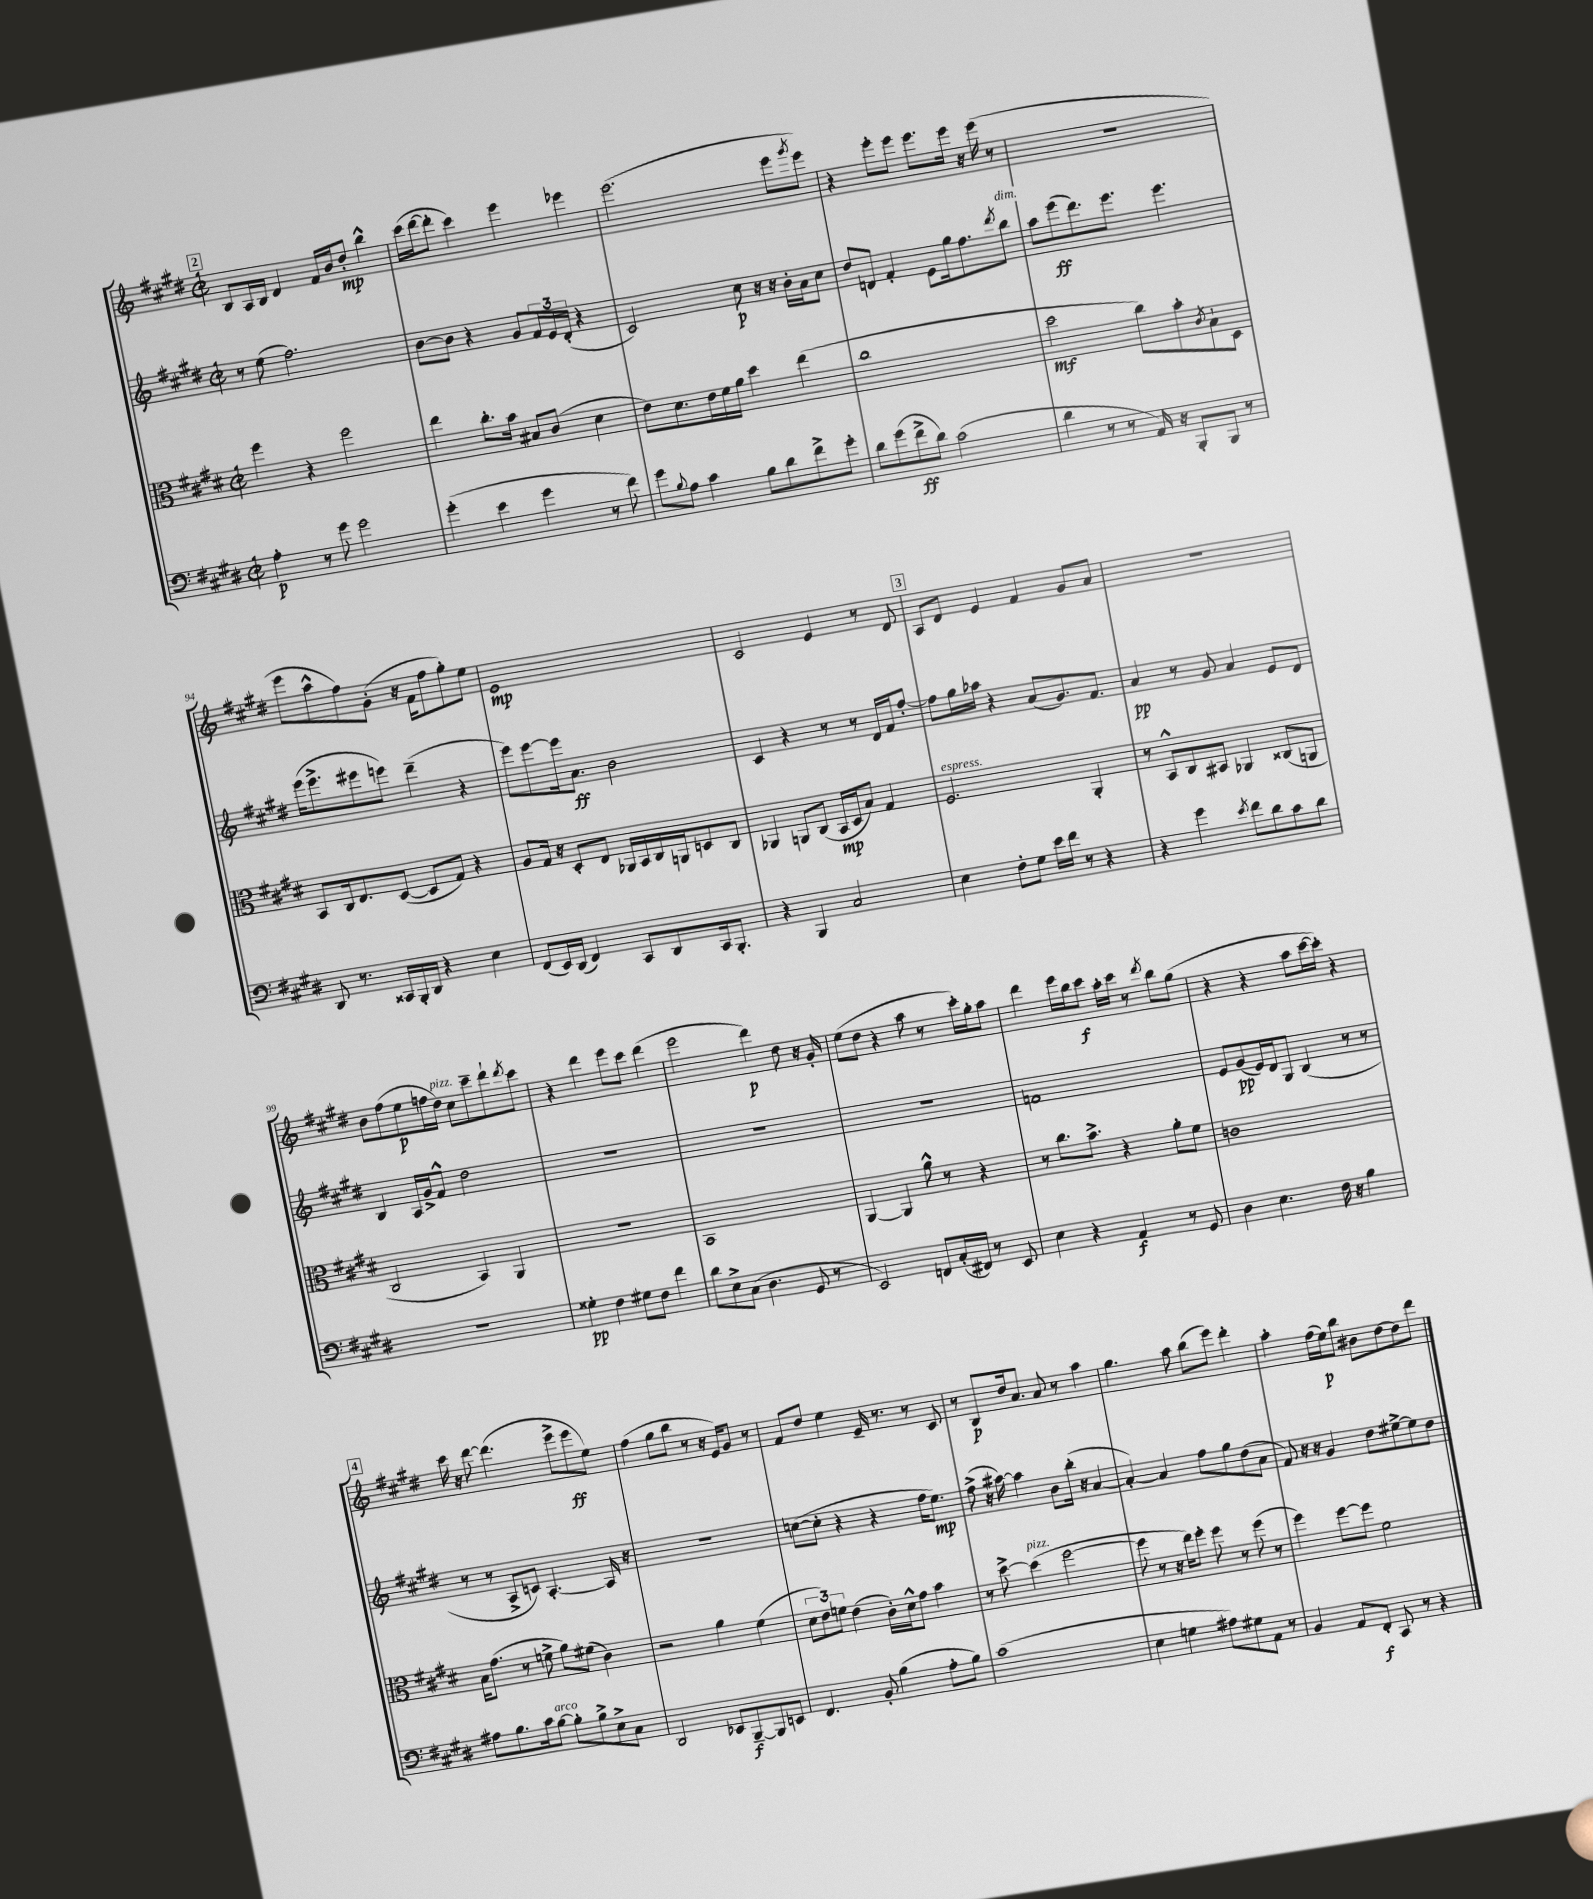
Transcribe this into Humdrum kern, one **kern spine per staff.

**kern	**kern	**kern	**kern
*staff4	*staff3	*staff2	*staff1
*clefF4	*clefC3	*clefG2	*clefG2
*k[f#c#g#d#]	*k[f#c#g#d#]	*k[f#c#g#d#]	*k[f#c#g#d#]
*M2/2	*M2/2	*M2/2	*M2/2
*met(c|)	*met(c|)	*met(c|)	*met(c|)
4A'	4ff#	8r	8B
.	.	(8ee	16A
.	.	.	16B
8r	4r	2.ff#)	4d#
8g#	.	.	.
2g#	2ff#	.	16f#
.	.	.	16b
.	.	.	8dd#'
.	.	.	4bb^^
=	=	=	=
(4g#'	4ee	[8b	(16ccc#
.	.	.	[16ddd#
.	.	8b]	8ddd#']
4e	8.cc#'	4r	4ccc#)
.	16b	.	.
4g#	8B#	8g#	4eee
.	(8c#	24f#	.
.	.	24e	.
.	.	(24d#'	.
8r	4d#	4r	4eee-
8f#)	.	.	.
=	=	=	=
8g#	8e)	2c#)	(2.eee
8qqB	.	.	.
8A	8.d#	.	.
4c#	.	.	.
.	16e	.	.
.	16f#	.	.
.	16a	.	.
8B	4dd#	8cc#	.
8d#	.	16r	.
.	.	16r	.
8f#^	(4ee	16b'	8eee
.	.	16a	.
.	.	.	8qggg#
8g#'	.	8cc#	8eee)
=	=	=	=
8d#	1cc#	8dd#	4r
(8g#	.	8d	.
8f#^	.	4f#'	8eee'
8d#)	.	.	8eee
(2c#	.	8e	8.eee
.	.	16gg#	.
.	.	8.ff#	16eee
.	.	.	16r
.	.	.	(16eee
.	.	8qddd#	.
.	.	8bb	8r
=	=	=	=
4d#	2dd#	8aa	1r
.	.	(8eee	.
8r	.	8.ddd#)	.
8r	.	.	.
.	.	8.eee	.
16AA)	8cc#)	.	.
16r	.	.	.
8BBB'	8b'	4.eee	.
.	8qc#	.	.
8BBB	8B`	.	.
8r	8D#	.	.
=	=	=	=
8DD#	8BB	(16eee	8eee
.	.	8.eee^	.
8.r	16C#	.	8aa^^
.	8.E	.	.
.	.	8eee#	8ff#)
16CC##	.	.	.
16BBB'	([8D#	8eee)	(8g#'
16DD#	.	.	.
4r	8D#]	(4ddd#~	16r
.	.	.	16f#
.	8G#)	.	8ff#
4E	4r	4r	8gg#')
.	.	.	8ee
=	=	=	=
(8FF#	8A	8eee)	1e
16EE)	16G#	[8eee	.
(16DD#	16r	.	.
4FF#)	8D#'	16eee]	.
.	.	8.a	.
.	8E	.	.
8CC#	16AA-	2b	.
.	16BB	.	.
8DD#	16C#	.	.
.	16AA	.	.
16CC#	8D	.	.
8.BBB'	.	.	.
.	8C#	.	.
=	=	=	=
4r	4AA-	4c#	2c#
4BBB	8AA	4r	.
.	(8C#	.	.
2C#	16BB	8r	4e
.	16D#	.	.
.	8B)	8r	.
.	4G#	16d#	8r
.	.	16f#	.
.	.	[8ff#'	8d#
=	=	=	=
4E	2.F#	8ff#]	8A
.	.	16gg#	8d#
.	.	16aa-	.
8F#'	.	4r	4e
8G#	.	.	.
16e	.	(8a	4f#
16f#	.	.	.
8r	.	8.g#)	.
4r	4AA'	.	8g#
.	.	8.f#	.
.	.	.	8a
=	=	=	=
4r	8r	4a	1r
.	8BB^^	.	.
4g#	8C#	8r	.
.	8BB#	8g#	.
8qe	.	.	.
8f#	4AA-	4a	.
8d#	.	.	.
8c#	(8C##	8e	.
8d#	8AA	8d#	.
=	=	=	=
1r	2C#	4B	8b
.	.	.	(8ff#
.	.	16A	8ee
.	.	16g#^	.
.	.	8f#^^	16ff
.	.	.	16dd#)
.	4BB)	2dd#	8cc#
.	.	.	8ccc#~
.	4AA	.	8ddd#`
.	.	.	8qddd#
.	.	.	8ccc#
=	=	=	=
4G##'	1r	1r	4r
4F#	.	.	4ddd#
8G#	.	.	8eee
8F#	.	.	8ccc#
4f#	.	.	(4ddd#
=	=	=	=
8d#	1BB	1r	2eee
8E^	.	.	.
(8C#	.	.	.
4.D#	.	.	.
.	.	.	4ddd#)
8GG#	.	.	8dd#
8r	.	.	16r
.	.	.	16g#'
=	=	=	=
2EE)	[4AA	1r	(8ee
.	.	.	8dd#
.	4AA]	.	4r
8FF	8a^^	.	8aa
(16C#'	8r	.	8r
16FF#)	.	.	.
8r	4r	.	16ccc#')
.	.	.	16gg#'
8EE	.	.	8aa
=	=	=	=
4E	8r	1f	4ddd#
.	8.cc#	.	.
4r	.	.	16eee
.	8.b^	.	16bb
.	.	.	8ccc#
4AA	4r	.	16aa'
.	.	.	16ccc#
.	.	.	8r
.	.	.	8qddd#
8r	8a'	.	8bb
8GG#	8f#	.	(8gg#
=	=	=	=
4D#	1c	8e	4r
.	.	(8g#	.
4.E	.	16e)	4r
.	.	16d#	.
.	.	8G#	.
.	.	(4B	8aa
16F#	.	.	[16ccc#
16r	.	.	16ccc#'])
4B	.	8r	4r
.	.	8r	.
=	=	=	=
8A#	16B	8r	16ccc#
.	(8.g#	.	16r
8.B	.	8r	[8ddd#
.	8r	8A^	(4.ddd#]
16c#	.	.	.
[8B	8f^	8c)	.
8B']	8a)	[4.A'	.
8B^	(8f#	.	8eee^
8E^	4c#)	.	8eee
8C#	.	16A]	8ee)
.	.	16r	.
=	=	=	=
2DD#	2r	1r	(4ff#
.	.	.	8gg#
.	.	.	8bb
8EE-	4a	.	8r
[8BBB~	.	.	16r
.	.	.	16e)
8BBB]	(4f#	.	8g#
8EE	.	.	8r
=	=	=	=
4.FF#	12d#	([8cc	8f#
.	12e)	.	.
.	.	8cc']	8dd#
.	12f	.	.
.	(4e	4r	4ee
8BB'	.	.	.
(4B	16c#')	4r	16e~
.	16d#^^	.	8.r
.	8g#	.	.
8A'	4b	16ff#	8r
.	.	8.ee)	.
8B)	.	.	8c#
=	=	=	=
(1c#	8r	(8ff#^	8r
.	[8dd#^	16r	8B
.	.	[16aa#)	.
.	(4dd#]	4aa#]	16dd#
.	.	.	8.a
.	[2ff#	8b	8a
.	.	(16bb'	8r
.	.	16r	.
.	.	[4a	4aa
=	=	=	=
4E	8ff#]	4a'_)	4.gg#
.	8r	.	.
4G	16r	4a]	.
.	16ee)	.	.
.	8ff#'	.	8aa
8A#)	8ff#	8ff#	(8bb
8G#	8r	8gg#	8eee)
8AA	(8ff#	(8dd#	4ddd#'
8r	8r	8a	.
=	=	=	=
4BB	4ff#)	8f#)	4aa'
.	.	16r	.
.	.	16r	.
8AA	[8ff#	4g#	(16ff#
.	.	.	16ee)
8FF#'	8ff#]	.	8bb
8CC#	2f#	8dd#	8b#
8r	.	[8ee#^	[8dd#
4r	.	8ee#]	8dd#]
.	.	8dd#	8ddd#
==	==	==	==
*-	*-	*-	*-
